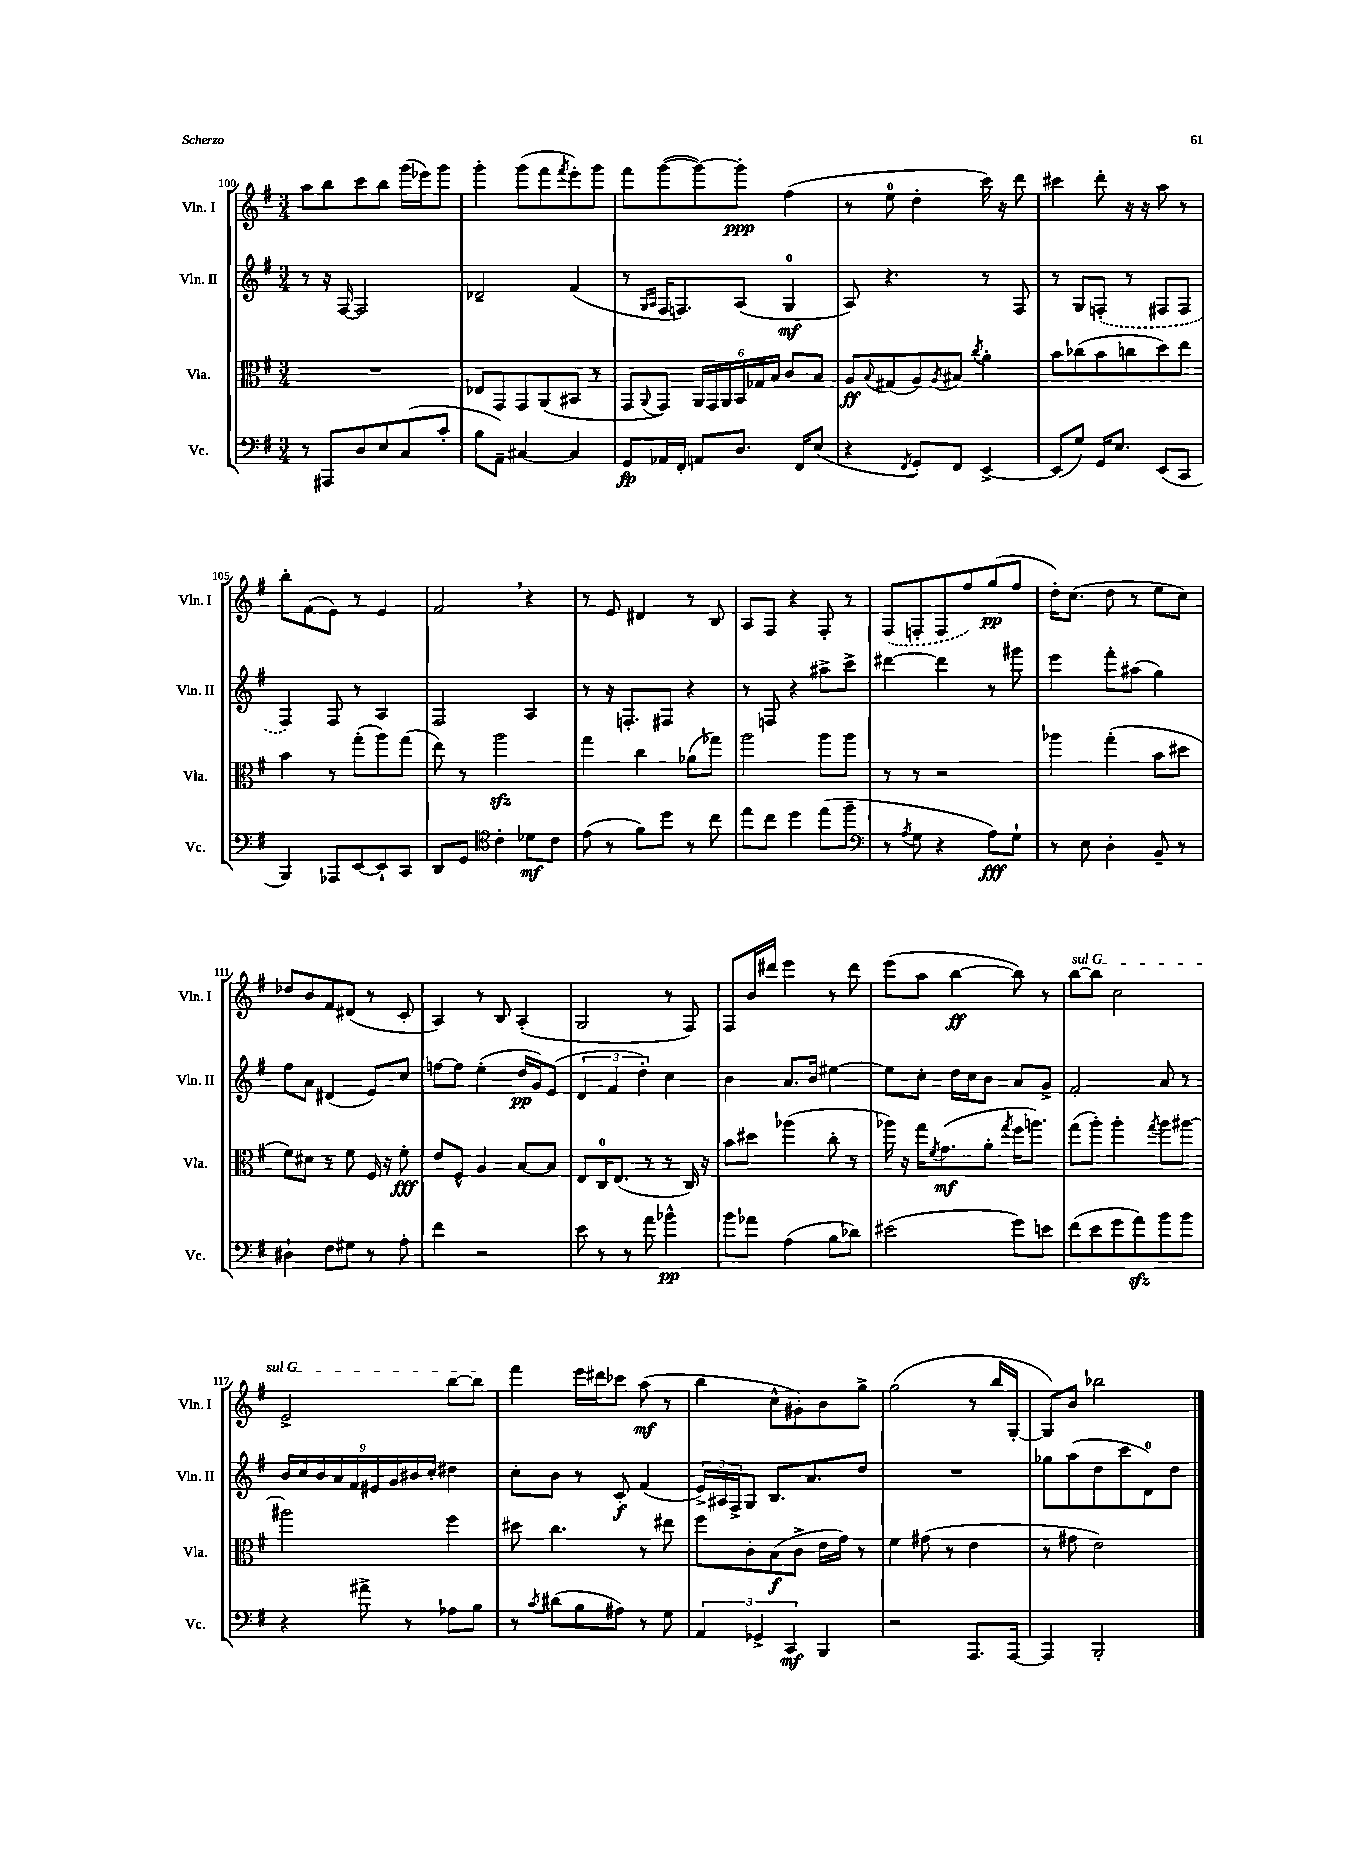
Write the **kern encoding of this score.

**kern	**kern	**kern	**kern
*staff4	*staff3	*staff2	*staff1
*clefF4	*clefC3	*clefG2	*clefG2
*k[f#]	*k[f#]	*k[f#]	*k[f#]
*M3/4	*M3/4	*M3/4	*M3/4
8r	2.r	8r	8aa
8AAA#	.	16r	8bb
.	.	[16F#	.
8D	.	2F#]	8ccc
8E	.	.	8bb
(8C	.	.	(16ggg
.	.	.	16eee-)
8c'	.	.	8ggg
=	=	=	=
8B	8E-	2d-~	4ggg'
8AA~)	8GG	.	.
[4C#	8GG	.	(8ggg
.	(8AA	.	8fff#
.	.	.	8qfff#
4C#]	8BB#	(4f#	8eee')
.	8r	.	8ggg
=	=	=	=
8GG	8GG	8r	8fff#
.	.	16qqG	.
.	8qqAA	16qqA	.
16AA-	8GG)	16F#	([8ggg
16FF#'	.	8.F)	.
8AA	24AA	.	8ggg_)
.	24GG	.	.
.	24AA	.	.
8.D	24BB	(8A	8ggg']
.	24G-	.	.
.	24B	.	.
.	8c	4G	(4ff#
16FF#	.	.	.
(8E	8B	.	.
=	=	=	=
4r	8A	8A)	8r
.	8qqB	.	.
.	(8G#	4.r	8ee
8qFF#	.	.	.
8GG')	8A)	.	4dd'
.	8qA	.	.
8FF#	8B#	.	.
.	8qcc	.	.
[4EE^	4a'	8r	16ccc)
.	.	.	16r
.	.	8F#	8ddd
=	=	=	=
(8EE]	8b	8r	4ccc#
8G)	(8cc-	8G	.
16GG	8b	(8F'	8ddd'
8.E	.	.	.
.	8cc	8r	16r
.	.	.	16r
(8EE	8dd)	8F#	8aa
8CC	8ee	8F#	8r
=	=	=	=
4BBB)	4b	4F#)	8bb'
.	.	.	(8f#
8AAA-	8r	8F#	8e)
[8EE	(8gg'	8r	8r
8EE`]	8aa)	4A	4e
8CC	(8gg	.	.
=	=	=	=
8DD	8ee)	2F#	2f#
8GG	8r	.	.
*clefC4	*	*	*
4c'	2aa	.	.
8d-	.	4A	4r
8c	.	.	.
=	=	=	=
(8e	4gg	8r	8r
8r	.	16r	8e
.	.	8.F'	.
8f#)	4cc	.	4d#
8dd	.	8F#	.
8r	(8a-	4r	8r
8cc	8gg-)	.	8B
=	=	=	=
8ee	2aa	8r	8A
8cc	.	8F	8F#
4dd	.	4r	4r
(8ee	8aa	8aa#^	8F#'
8ff#~	8aa	8ccc^	8r
=	=	=	=
*clefF4	*	*	*
8r	8r	[4ddd#	(8F#
8qA	.	.	.
8G	8r	.	8F'
4r	2r	4ddd#]	8F
.	.	.	8ff#)
8A)	.	8r	(8gg
8G`	.	8ggg#	8ff#
=	=	=	=
8r	4aa-	4eee	16dd')
.	.	.	(8.cc
8E	.	.	.
4D'	(4gg'	8fff#'	8dd
.	.	(8aa#	8r
8BB~	8b	4gg)	8ee
8r	8dd#	.	8cc)
=	=	=	=
4D#`	8f#)	8ff#	8dd-
.	8d#	8a	8b
8F#	8r	(4d#	8f#
8G#	8f#	.	(8d#
8r	16F#	8e)	8r
.	16r	.	.
8A'	8f#'	8cc	8c'
=	=	=	=
4f#	8e	[8ff	4A)
.	8F#^^	8ff]	.
2r	4A	(4ee'	8r
.	.	.	8B
.	[8B	16dd	(4A'
.	.	16g)	.
.	8B]	(8e	.
=	=	=	=
8e	8E	6d	2G
8r	16C	.	.
.	.	6f#	.
.	(8.E	.	.
8r	.	.	.
.	.	6dd')	.
8a	8r	.	.
4b-^^	8r	4cc	8r
.	16C)	.	8F#)
.	16r	.	.
=	=	=	=
8b	8b	4b	8F#
8a-	8dd#	.	16b
.	.	.	16ddd#
(4A	(4aa-	8.a	4eee
.	.	16b	.
8B	8cc'	[4ee#	8r
8d-)	8r	.	8ddd#
=	=	=	=
(2e#	16aa-)	8ee#]	(8eee
.	16r	.	.
.	16gg	8cc'	8aa
.	8qf#	.	.
.	(8.g	.	.
.	.	16dd	[4bb
.	.	16cc	.
.	8a'	8b	.
.	8qgg	.	.
8g)	16ff#	8a	8bb])
.	8.aa)	.	.
8e	.	8g^	8r
=	=	=	=
(8f#	(8gg	2f#'	[8bb
8e	8aa')	.	8bb]
8g	4aa'	.	2cc
8a)	.	.	.
.	8qgg	.	.
8b	8aa	8a	.
8b	[8aa#	8r	.
=	=	=	=
4r	2aa#]	18b	2e^
.	.	18cc	.
.	.	18b	.
.	.	18a	.
.	.	18f#	.
8a#^	.	.	.
.	.	18e#	.
.	.	18g	.
8r	.	.	.
.	.	18b#	.
.	.	18cc'	.
8A-	4ff#	4dd#	[8bb
8B	.	.	8bb]
=	=	=	=
8r	8dd#	8cc'	4fff#
8qc	.	.	.
(8d#	4.cc	8b	.
8B	.	8r	16eee
.	.	.	16ddd#
8A#)	.	8c'	8ccc-
8r	8r	(4f#	(8aa
8G	8ee#	.	8r
=	=	=	=
6AA	8ff#	24e^)	4bb
.	.	24A#	.
.	.	24F#^	.
.	8c'	8G	.
6GG-^	.	.	.
.	(8B	8.B	8cc^^
6CC	.	.	.
.	8c^	.	8g#')
.	.	8.a	.
4BBB	16e	.	8b
.	16g)	.	.
.	8r	8dd	8gg^
=	=	=	=
2r	4f#	2.r	(2gg
.	(8g#	.	.
.	8r	.	.
8.AAA	4e	.	8r
.	.	.	16bb
[16AAA	.	.	[16G'
=	=	=	=
4AAA]	8r	8gg-	8G])
.	8g#	(8aa	8b
2BBB'	2e)	8dd	2bb-
.	.	8ccc	.
.	.	8d)	.
.	.	8dd	.
==	==	==	==
*-	*-	*-	*-
